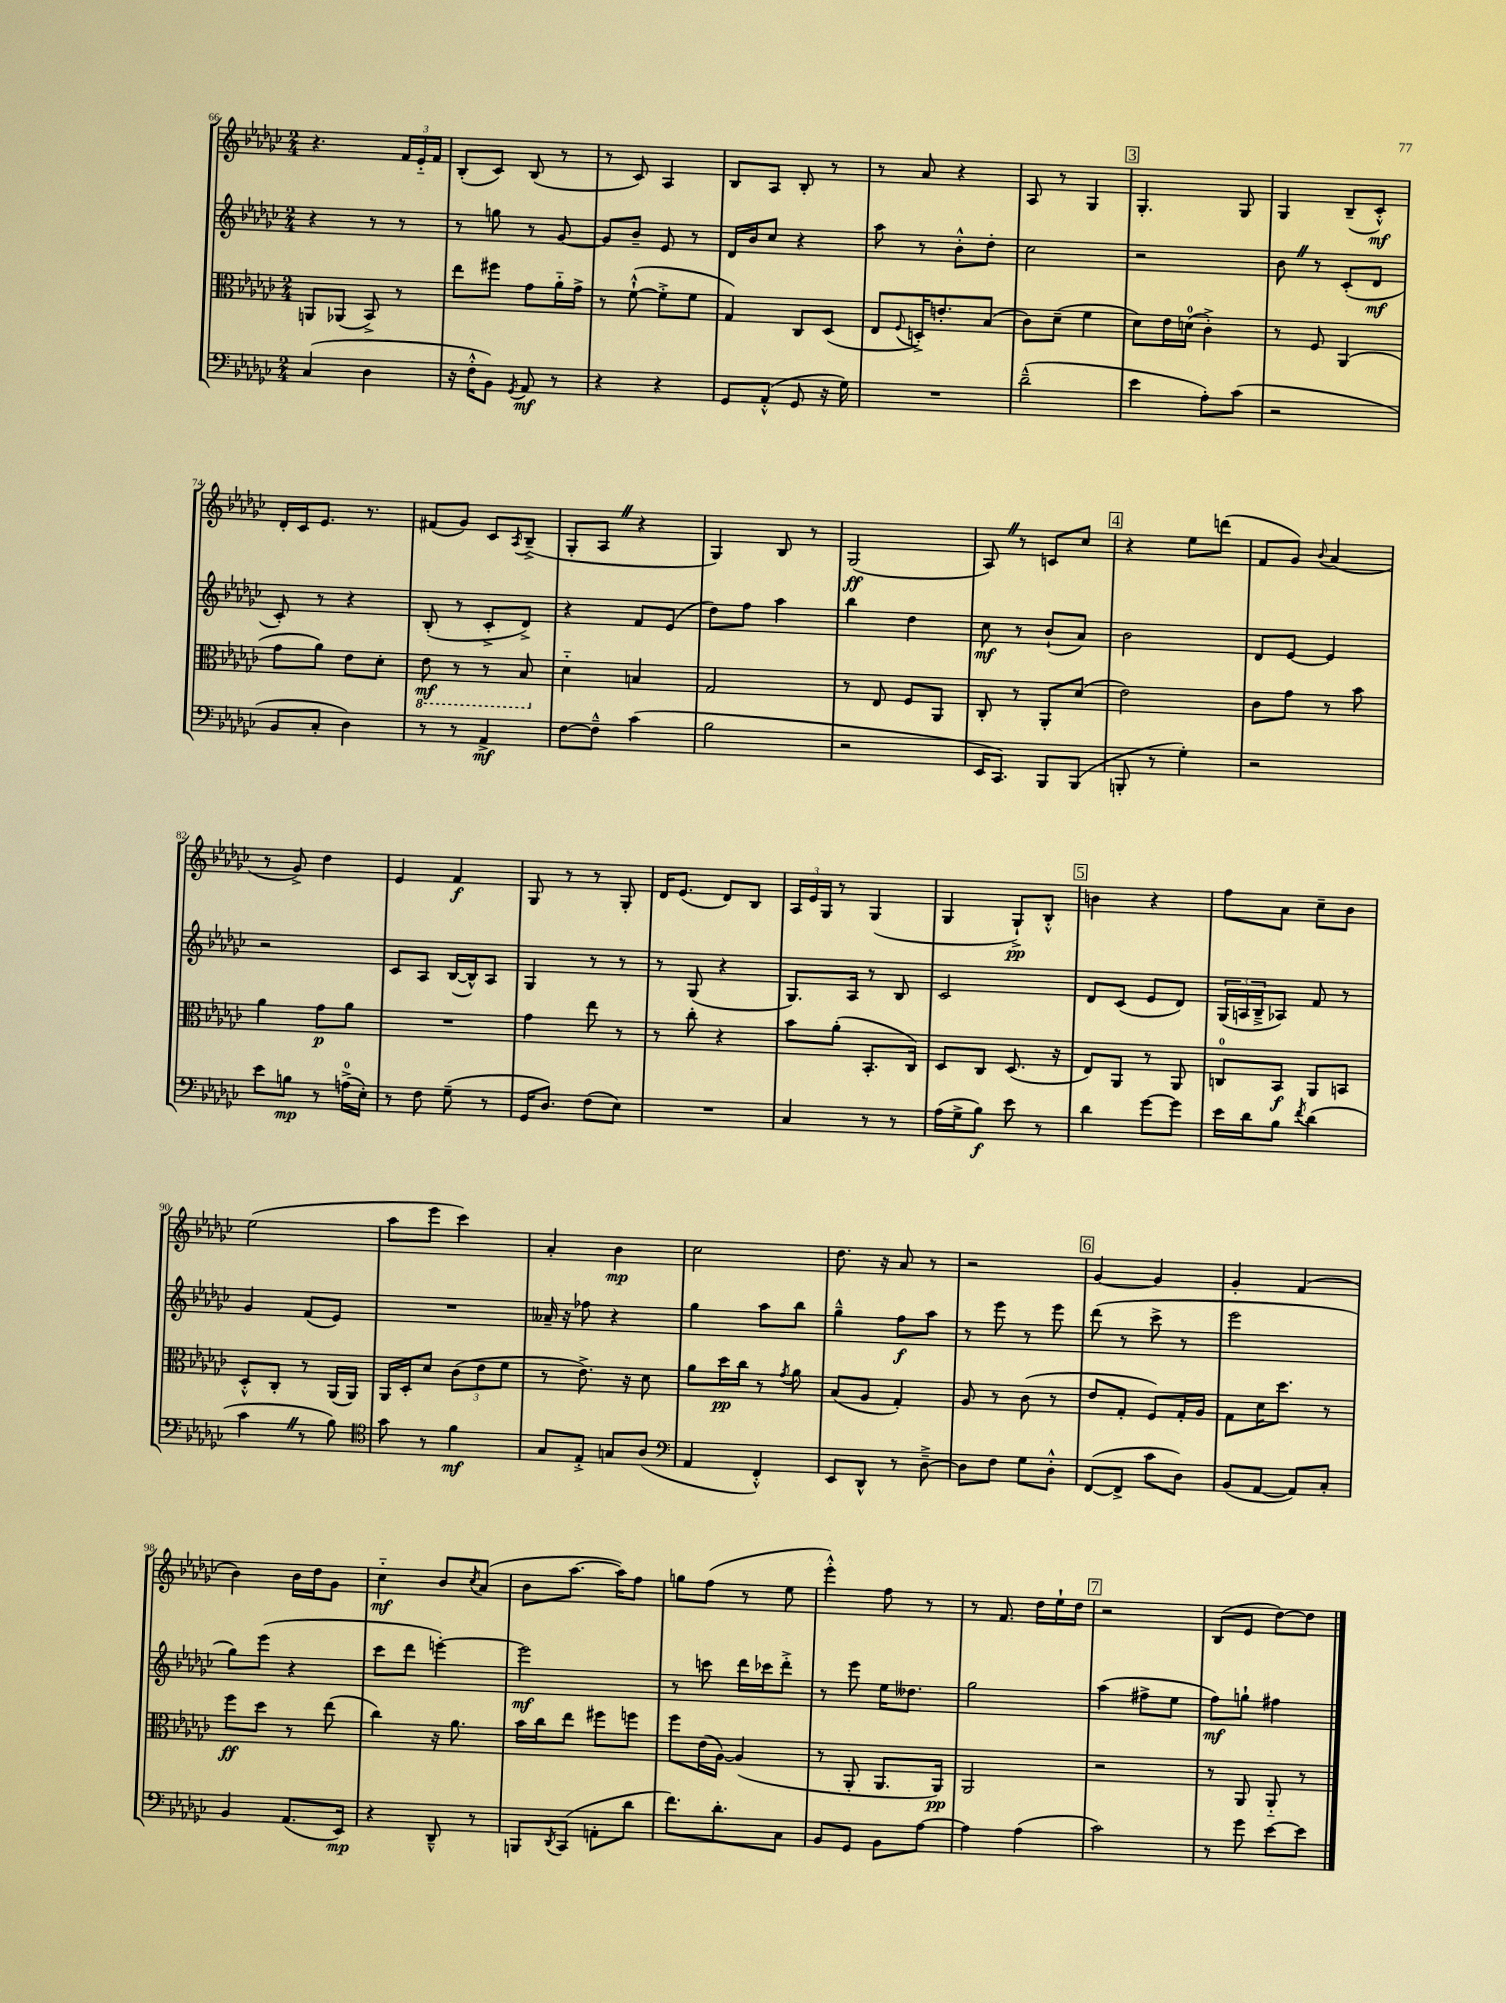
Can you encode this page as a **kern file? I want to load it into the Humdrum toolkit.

**kern	**kern	**kern	**kern
*staff4	*staff3	*staff2	*staff1
*clefF4	*clefC3	*clefG2	*clefG2
*k[b-e-a-d-g-c-]	*k[b-e-a-d-g-c-]	*k[b-e-a-d-g-c-]	*k[b-e-a-d-g-c-]
*M2/4	*M2/4	*M2/4	*M2/4
(4C-	8AA	4r	4.r
.	(8AA-	.	.
4D-	8BB-^)	8r	.
.	8r	8r	24f
.	.	.	24e-'~
.	.	.	24f
=	=	=	=
16r	8ee-	8r	(8B-'
16F'^^	.	.	.
8BB-)	8ff#	8gg	8c-)
8qGG-	.	.	.
8AA-	8g-	8r	(8B-
8r	16a-'~	[8g-	8r
.	16g-^	.	.
=	=	=	=
4r	8r	8g-]	8r
.	([8f`^^	8b-~	8c-)
4r	8f'^]	8e-	4A-
.	8f	8r	.
=	=	=	=
8GG-	4G-)	16d-	8B-
.	.	16b-	.
(8AA-'^^	.	8cc-	8A-
8GG-	8C-	4r	8B-'
16r	(8D-	.	8r
16G-)	.	.	.
=	=	=	=
2r	8E-	8aa-	8r
.	8qqF	.	.
.	16D'^)	8r	8a-
.	8.e'	.	.
.	.	8b-'^^	4r
.	(8B-	8dd-'	.
=	=	=	=
(2d-~^^	8c-)	2cc-	8A-
.	(8d-~	.	8r
.	4f	.	4G-
=	=	=	=
4e-	8d-)	2r	4.G-'
.	16e-	.	.
.	(16d	.	.
8A-')	4c-'^)	.	.
(8c-	.	.	8G-
=	=	=	=
2r	8r	8b-	4G-
.	8F	8r	.
.	(4AA-	(8c-'	(8B-~
.	.	8d-	8c-'^^)
=	=	=	=
8BB-	8g-	8c-')	16d-'
.	.	.	16c-
8C-'	8a-)	8r	8.e-
4D-)	8e-	4r	.
.	.	.	8.r
.	8d-'	.	.
=	=	=	=
8r	8E-	(8B-'	(8f#
8r	8r	8r	8g-)
4AA-^	8r	8c-'^	8c-
.	.	.	8qA-
.	8BB-	8d-^)	(8B-~^
=	=	=	=
[8F	4d-'~	4r	8G-'
8F~^^]	.	.	8A-
(4c-	4B	8f	4r
.	.	(8e-	.
=	=	=	=
2B-	2G-	8dd-)	4G-)
.	.	8ff	.
.	.	4aa-	8B-
.	.	.	8r
=	=	=	=
2r	8r	4bb-	(2G-
.	8E-	.	.
.	8F	4dd-	.
.	8AA-	.	.
=	=	=	=
16EE-	8C-'	8cc-	8A-)
8.CC-)	.	.	.
.	8r	8r	8r
8BBB-	8AA-'	(8b-`	8c
(8BBB-	(8d-	8a-)	8cc-
=	=	=	=
8BBB'	2e-)	2b-	4r
8r	.	.	.
4G-')	.	.	8ee-
.	.	.	(8ddd
=	=	=	=
2r	8c-	8d-	8f
.	8g-	[8e-	8g-)
.	.	.	8qqb-
.	8r	4e-]	(4a-
.	8b-	.	.
=	=	=	=
8e-	4a-	2r	8r
8B	.	.	8g-^)
8r	8g-	.	4dd-
(16A^	8a-	.	.
16E-')	.	.	.
=	=	=	=
8r	2r	8c-	4e-
8F	.	8A-	.
(8G-~	.	([16B-	4f
.	.	16B-^^])	.
8r	.	8A-	.
=	=	=	=
16GG-	4g-	4G-	8G-
8.D-)	.	.	.
.	.	.	8r
(8F	8ee-	8r	8r
8E-)	8r	8r	8G-'
=	=	=	=
2r	8r	8r	16d-
.	.	.	(8.e-
.	8cc-'	(8G-	.
.	4r	4r	8d-)
.	.	.	8B-
=	=	=	=
4C-	8b-	8.G-)	24A-
.	.	.	24e-
.	.	.	24G-
.	(8a-'	.	8r
.	.	16A-	.
8r	8.BB-'	8r	(4G-
8r	.	8B-	.
.	16C-)	.	.
=	=	=	=
(16A-	8D-	2c-	4G-
16G-^	.	.	.
8B-)	8C-	.	.
8e-	(8.D-	.	8G-`^)
8r	.	.	8B-'^^
.	16r	.	.
=	=	=	=
4d-	8E-)	8d-	4b
.	8AA-	(8c-	.
[8g-	8r	8e-	4r
8g-]	8AA-	8d-)	.
=	=	=	=
16e-	8C	(24G-	8ff
.	.	24A	.
16d-	.	.	.
.	.	24B-~^	.
8B-	8BB-	8A-)	8a-
8qf	.	.	.
(4d-	8AA-	8f	8cc-~
.	8BB	8r	8b-
=	=	=	=
4c-	8D-'^^	4g-	(2ee-
.	8C-'	.	.
8r	8r	(8f	.
8B-)	(16AA-	8e-)	.
.	16AA-)	.	.
=	=	=	=
*clefC4	*	*	*
8g-	16AA-	2r	8aa-
.	16D-'	.	.
8r	8d-	.	8eee-
4f	(12c-	.	4ccc-)
.	12e-	.	.
.	12f	.	.
=	=	=	=
8G-	8r	16a--~	4a-'
.	.	16r	.
8E-'^	8.e-^)	8ff-	.
8G	.	4r	4b-
.	16r	.	.
(8A-	8d-	.	.
=	=	=	=
*clefF4	*	*	*
4AA-	8a-	4gg-	2cc-
.	16dd-	.	.
.	16cc-	.	.
4FF'^^)	8r	8aa-	.
.	8qg-	.	.
.	8a-	8bb-	.
=	=	=	=
8EE-	(8B-	4gg-~^^	8.dd-
8DD-^^	8A-	.	.
.	.	.	16r
8r	4G-')	8ff	8a-
[8D-~^	.	8aa-	8r
=	=	=	=
8D-]	8A-	8r	2r
8F	8r	8eee-	.
8G-	(8c-	8r	.
8D-'^^	8r	8eee-	.
=	=	=	=
([8FF	8e-	(8ddd-	[4g-
8FF^]	8G-'	8r	.
8c-	8F)	8ccc-^	4g-]
8D-)	16G-'	8r	.
.	16A-	.	.
=	=	=	=
(8BB-	8G-	2eee-	4g-'
[8AA-	16d-	.	.
.	8.dd-	.	.
8AA-])	.	.	(4f
8C-'	8r	.	.
=	=	=	=
4BB-	8ff	8gg-)	4b-)
.	8dd-	(8eee-	.
(8.AA-	8r	4r	16b-
.	.	.	16dd-
.	(8ee-	.	8g-
16EE-)	.	.	.
=	=	=	=
4r	4cc-)	8ccc-	4cc-'~
.	.	8ddd-	.
8DD-~^^	16r	[4eee')	8b-
.	8.a-	.	.
.	.	.	8qcc-
8r	.	.	(8a-
=	=	=	=
8BBB	16b-	2eee]	8b-
.	16cc-	.	.
8qDD-	.	.	.
(8CC-	8ee-	.	[8.aa-
8AA'	8ff#	.	.
.	.	.	16aa-])
8d-	8ff	.	8ff
=	=	=	=
8.f)	8ff	8r	8gg
.	(16e-	8ccc	(8ff
8.d-'	[16A-)	.	.
.	(4A-]	16ddd-	8r
.	.	16ccc-	.
8C-	.	8ddd-'^	8ee-
=	=	=	=
8BB-	8r	8r	4eee-'^^)
8GG-	8AA-'	8eee-	.
8BB-	8.AA-	16ee-	8ff
.	.	8.dd--	.
[8A-	.	.	8r
.	16AA-)	.	.
=	=	=	=
4A-]	2AA-	2gg-	8r
.	.	.	8.f
(4A-	.	.	.
.	.	.	16dd-
.	.	.	16ee-`
.	.	.	16dd-
=	=	=	=
2c-)	2r	(4aa-	2r
.	.	8ff#^	.
.	.	8ee-	.
=	=	=	=
8r	8r	8ff)	(8B-
8g-	8AA-	8gg`	8e-
[8e-	8AA-'~	4ff#	[8dd-)
8e-]	8r	.	8dd-]
==	==	==	==
*-	*-	*-	*-
